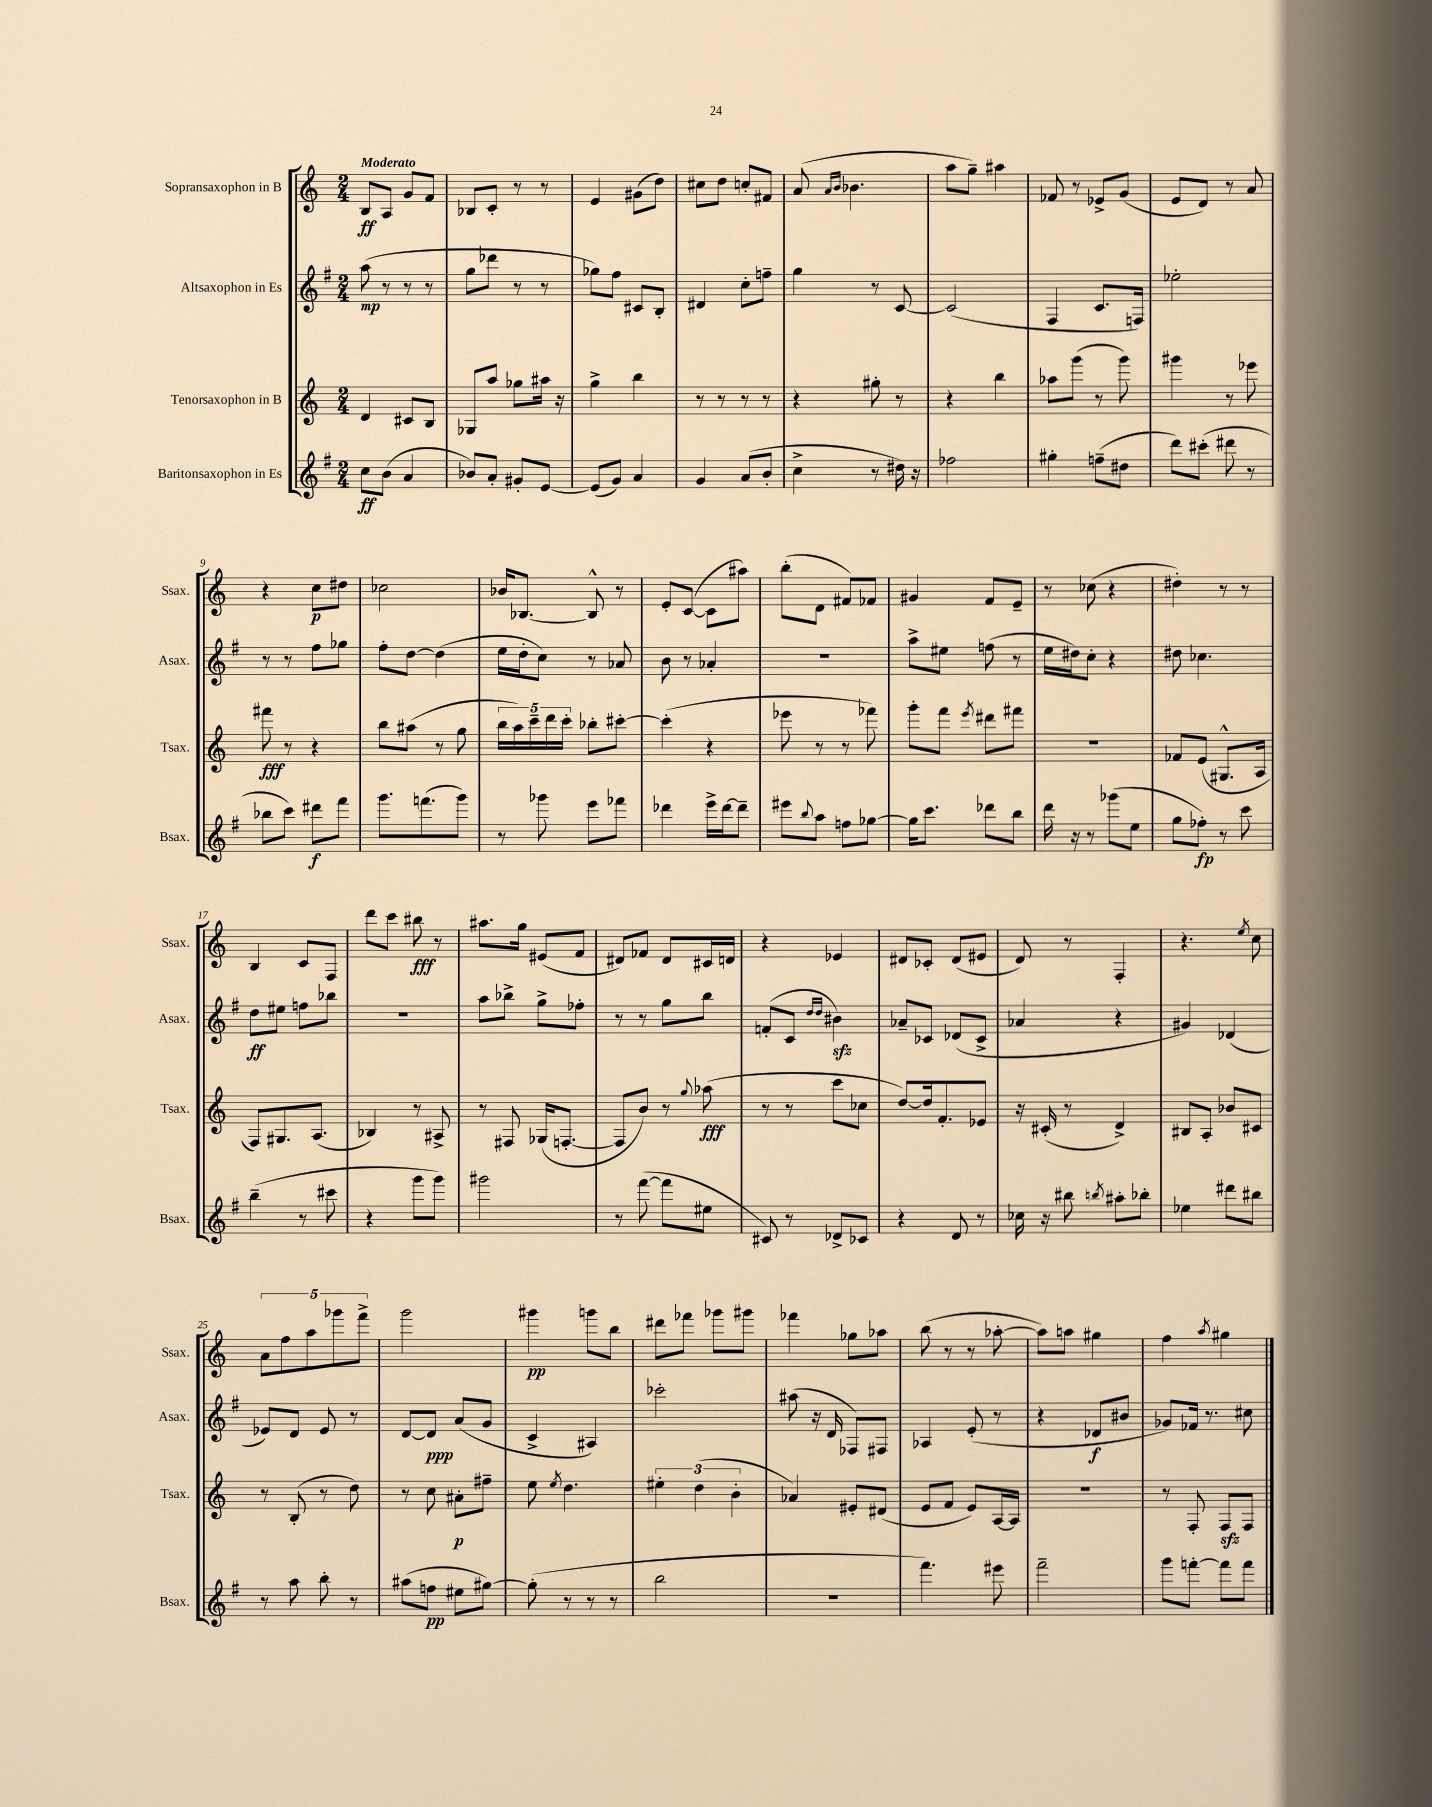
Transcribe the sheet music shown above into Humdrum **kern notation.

**kern	**kern	**kern	**kern
*staff4	*staff3	*staff2	*staff1
*clefG2	*clefG2	*clefG2	*clefG2
*k[f#]	*k[]	*k[f#]	*k[]
*M2/4	*M2/4	*M2/4	*M2/4
8cc	4d	(8aa	8B
(8b	.	8r	8A
4a	8c#	8r	8g
.	8B	8r	8f
=	=	=	=
8b-)	8G-	8gg	8B-
8a'	8aa	8ddd-	8c'
8g#'	8gg-	8r	8r
[8e	16aa#	8r	8r
.	16r	.	.
=	=	=	=
(8e]	4gg^	8gg-)	4e
8g)	.	8ff#	.
4a	4bb	8c#	(8g#
.	.	8B'	8dd)
=	=	=	=
4g	8r	4d#	8cc#
.	8r	.	8dd
(8a	8r	8cc'	8cc'
8b'	8r	8ff~	8f#
=	=	=	=
4cc^	4r	4gg	(8a
.	.	.	16qqa
.	.	.	16qqb
.	.	.	4.b-
8r	8gg#'	8r	.
16dd#)	8r	[8c	.
16r	.	.	.
=	=	=	=
2ff-	4r	(2c]	8aa
.	.	.	8gg~)
.	4bb	.	4aa#
=	=	=	=
4gg#'	8aa-	4F#	8f-
.	(8ggg	.	8r
(8ff~	8r	8.c	8e-^
8dd#	8ggg)	.	(8g
.	.	16F)	.
=	=	=	=
8ddd)	4ggg#	2ee-'	8e
(8ccc#'	.	.	8d)
8ddd#	8r	.	8r
8r	8eee-	.	8a
=	=	=	=
8bb-	8fff#	8r	4r
8ccc)	8r	8r	.
8ddd#	4r	8ff#	8cc
8fff#	.	8gg-	8dd#
=	=	=	=
8.ggg	8bb	8ff#'	2cc-
.	(8aa#	[8dd	.
(8.fff	.	.	.
.	8r	(4dd]	.
8ggg)	8gg	.	.
=	=	=	=
8r	20bb	16ee	16b-
.	20aa)	.	.
.	.	16dd'	[8.B-
.	20ccc~	.	.
8ggg-	.	8cc)	.
.	20ddd	.	.
.	20ccc'	.	.
8eee	8bb-'	8r	8B-^^]
8fff-	[8ccc#'	8a-	8r
=	=	=	=
4ddd-	(4ccc#']	8b	8e'
.	.	8r	([8c
16eee^	4r	4a-'	8c]
[16ddd-	.	.	.
8ddd-~]	.	.	8aa#)
=	=	=	=
8eee#	8eee-	2r	(8bb'
8qqbb	.	.	.
8aa	8r	.	8d
8ff	8r	.	8f#)
[8gg-	8fff-)	.	8f-
=	=	=	=
16gg-]	8ggg'	8aa^	4g#
8.ccc	.	.	.
.	8fff	8ee#	.
.	8qeee	.	.
8ddd-	8ddd#	(8ff	8f
8bb	8fff#	8r	8e~
=	=	=	=
16ddd	2r	16ee	8r
16r	.	16dd#)	.
8r	.	8cc'	(8cc-
(8ggg-	.	4r	4r
8ee	.	.	.
=	=	=	=
8gg	8f-	8dd#	4dd#')
8ff-')	(8e	4.cc-	.
8r	8.G#^^	.	8r
8ccc	.	.	8r
.	16A	.	.
=	=	=	=
(4bb~	8F)	8dd	4B
.	8.G#	8ee#	.
8r	.	8ff	8c
.	(8.A	.	.
8ccc#	.	8bb-	8F
=	=	=	=
4r	4B-)	2r	8ddd
.	.	.	8ccc
8ggg	8r	.	8bb#
8ggg)	8A#^	.	8r
=	=	=	=
2ggg#	8r	8aa	8.aa#
.	8F#	8bb-^	.
.	.	.	16gg
.	(16G-	8gg^	(8e#
.	[8.F'	.	.
.	.	8ff-'	8f
=	=	=	=
8r	8F]	8r	8d#)
([8fff#	8b)	8r	8f-
8fff#]	8r	8gg	8d#
.	8qqgg	.	.
8ee#	(8aa-	8bb	16c#
.	.	.	16d
=	=	=	=
8c#)	8r	(8f'	4r
8r	8r	8c	.
.	.	16qqdd	.
.	.	16qqdd	.
8d-^	8ccc	4b#)	4e-
8c-	8cc-	.	.
=	=	=	=
4r	[8dd)	8a-~	8d#
.	16dd]	8c-	8c-'
.	8.f'	.	.
8d	.	(8d-	(8d#
8r	8e-	8c-^	8e#
=	=	=	=
16cc-	16r	4a-	8d)
16r	(16c#'	.	.
8bb#	8r	.	8r
8qbb	.	.	.
8aa#'	4d^)	4r	4F'
8bb-'	.	.	.
=	=	=	=
4ee-	8B#	4g#)	4.r
.	8A'	.	.
8ddd#	8b-	(4d-	.
.	.	.	8qee
8bb#	8c#	.	8cc
=	=	=	=
8r	8r	8e-)	10a
.	.	.	10ff
8aa	(8B'	8d	.
.	.	.	10aa
8bb'	8r	8e-	.
.	.	.	10ggg-
8r	8dd)	8r	.
.	.	.	10fff^
=	=	=	=
(8aa#	8r	[8d	2ggg
8ff	8cc	8d]	.
8ee#	8a#'	(8a	.
[8gg#)	8ff#~	8g	.
=	=	=	=
(8gg#']	8ee	4c^	4ggg#
.	8qee	.	.
8r	4.dd	.	.
8r	.	4A#)	8ggg
8r	.	.	8bb
=	=	=	=
2bb	6ee#'	2ccc-'	8ddd#
.	.	.	8fff-
.	(6dd	.	.
.	.	.	8ggg-
.	6b'	.	.
.	.	.	8ggg#
=	=	=	=
2r	4a-)	(8aa#	4fff-
.	.	16r	.
.	.	16d	.
.	8e#'	8F-)	8gg-
.	(8d#	8F#	8aa-
=	=	=	=
4.fff#)	8e	4A-	(8bb
.	8f	.	8r
.	8e)	(8e'	8r
8eee#	[16A	8r	[8aa-'
.	16A]	.	.
=	=	=	=
2fff#~	2r	4r	8aa-])
.	.	.	8aa
.	.	8d-	4gg#
.	.	8b#	.
=	=	=	=
8ggg	8r	8g-)	4ff
[8fff'	8F'	16f-	.
.	.	8.r	.
.	.	.	8qaa
8fff]	8F	.	4gg#
8fff	8F	8cc#	.
==	==	==	==
*-	*-	*-	*-
